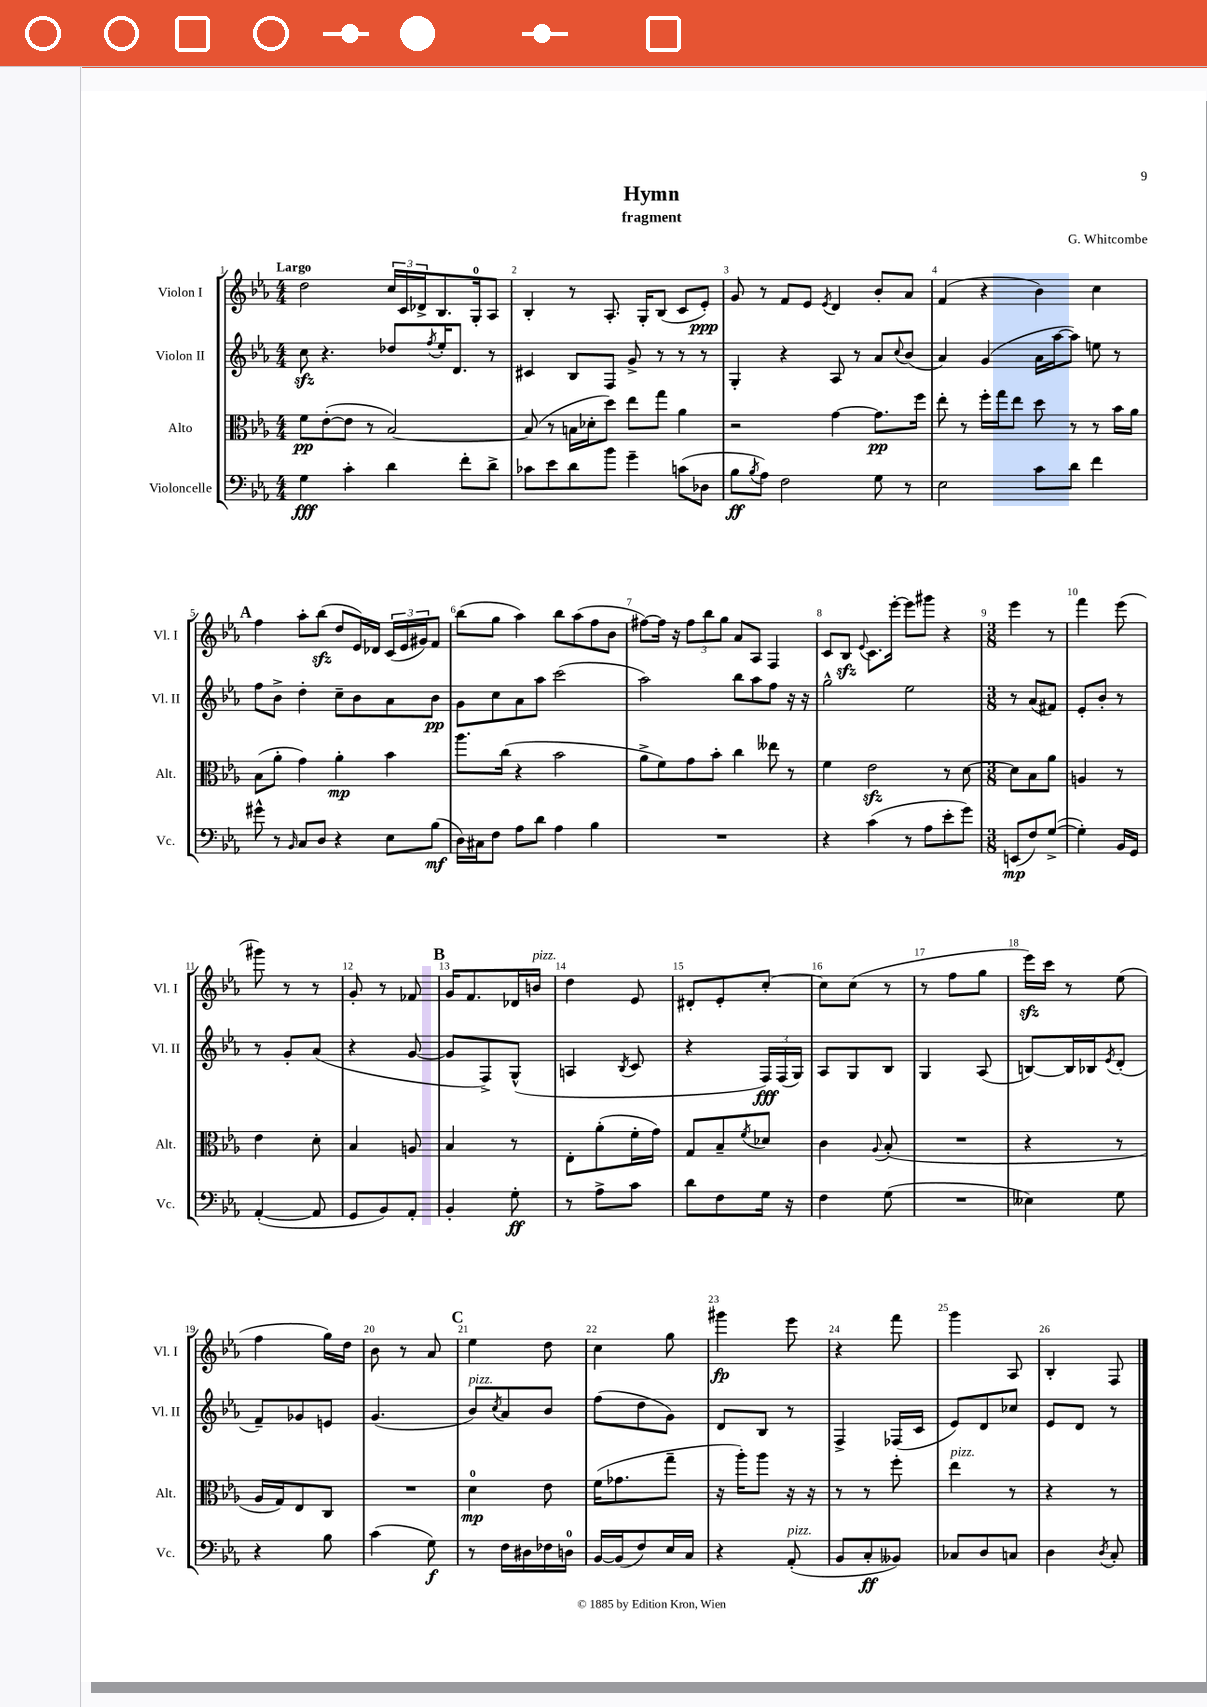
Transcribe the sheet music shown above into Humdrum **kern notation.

**kern	**dynam	**kern	**dynam	**kern	**dynam	**kern	**dynam
*part4	*part4	*part3	*part3	*part2	*part2	*part1	*part1
*staff4	*staff4	*staff3	*staff3	*staff2	*staff2	*staff1	*staff1
*I"Violoncelle	*	*I"Alto	*	*I"Violon II	*	*I"Violon I	*
*I'Vc.	*	*I'Alt.	*	*I'Vl. II	*	*I'Vl. I	*
*clefF4	*	*clefC3	*	*clefG2	*	*clefG2	*
*k[b-e-a-]	*	*k[b-e-a-]	*	*k[b-e-a-]	*	*k[b-e-a-]	*
*M4/4	*	*M4/4	*	*M4/4	*	*M4/4	*
=1	=1	=1	=1	=1	=1	=1	=1
!	!	!	!	!	!	!LO:TX:a:B:t=Largo	!
4G\	fff	8f\L	pp	8cczz\	.	2dd\	.
.	.	([8e-'\	.	4.r	.	.	.
4c'\	.	8e-\J]	.	.	.	.	.
.	.	8r	.	.	.	.	.
4d\	.	[2B-/)	.	8dd-X/L	.	24cc/LL	.
.	.	.	.	.	.	24c/	.
.	.	.	.	.	.	24d-X^/J	.
.	.	.	.	8qff/	.	.	.
.	.	.	.	16ee-'/K	.	8.B-/	.
.	.	.	.	8.d/J	.	.	.
8f'\L	.	.	.	.	.	.	.
.	.	.	.	.	.	16G'/k	.
8d^\J	.	.	.	8r	.	8A-/J	.
=2	=2	=2	=2	=2	=2	=2	=2
8c-X\L	.	(8B-/]	.	4c#X/	.	4B-'/	.
8e-\	.	8r	.	.	.	.	.
8d\	.	16Bn\LL	.	8B-/L	.	8r	.
.	.	16d-X'\J	.	.	.	.	.
8b-\J	.	8dd\J)	.	8F/J	.	8.A-'/	.
4g~\	.	8ee-\L	.	8g^/	.	.	.
.	.	.	.	.	.	16G'/KL	.
.	.	8gg\J	.	8r	.	(8B-/J	.
(8cn\L	.	4a-\	.	8r	.	8c/L	.
8D-X\J	.	.	.	8r	.	8e-'/J)	ppp
=3	=3	=3	=3	=3	=3	=3	=3
8B-\L	ff	2r	.	4G'/	.	8g/	.
8qB-/	.	.	.	.	.	.	.
8A-\J)	.	.	.	.	.	8r	.
2F\	.	.	.	4r	.	8f/L	.
.	.	.	.	.	.	8e-/J	.
.	.	.	.	.	.	8qe-/	.
.	.	[4g\	.	8A-/	.	4d/	.
.	.	.	.	8r	.	.	.
8G\	.	8.g\L]	pp	8a-/L	.	8b-'/L	.
.	.	.	.	8qqcc/	.	.	.
8r	.	.	.	(8b-/J	.	8a-/J	.
.	.	16ff\Jk	.	.	.	.	.
=4	=4	=4	=4	=4	=4	=4	=4
2E-\	.	8ee-'\	.	4a-/)	.	(4f/	.
.	.	8r	.	.	.	.	.
.	.	16ff'\LL	.	(4g/	.	4r	.
.	.	16gg\J	.	.	.	.	.
.	.	8ee-\J	.	.	.	.	.
8c\L	.	8dd\	.	16a-\LL	.	4b-\)	.
.	.	.	.	[16aa-\J	.	.	.
8d\J	.	8r	.	8aa-\J])	.	.	.
4f\	.	8r	.	8een\	.	4cc\	.
.	.	16b-\LL	.	8r	.	.	.
.	.	16a-\JJ	.	.	.	.	.
!!LO:LB:g=z
!!LO:REH:place=s1:t=A
=5	=5	=5	=5	=5	=5	=5	=5
8g#X^^\	.	(8B-\L	.	8ff\L	.	4ff\	.
8r	.	8a-'\J	.	8b-^\J	.	.	.
16qqBB-/	.	.	.	.	.	.	.
8C/L	.	4g\)	.	4dd'\	.	8aa-'\L	.
8D/J	.	.	.	.	.	(8bb-zz\J	.
4r	.	4a-'\	mp	8cc~\L	.	8dd/L	.
.	.	.	.	8b-\	.	16e-/L)	.
.	.	.	.	.	.	16d-X/JJ	.
8E-\L	.	4b-\	.	8a-\	.	(24c/LL	.
.	.	.	.	.	.	24e-/	.
.	.	.	.	.	.	24g#X/J)	.
(8B-\J	mf	.	.	8b-\J	pp	8f/J	.
=6	=6	=6	=6	=6	=6	=6	=6
16D\LL)	.	8.aa-\L	.	8g\L	.	(8bb-\L	.
16C#X\J	.	.	.	.	.	.	.
8F\J	.	.	.	8cc\	.	8gg\J	.
.	.	(16cc\Jk	.	.	.	.	.
8A-\L	.	4r	.	8a-\	.	4aa-\)	.
8d\J	.	.	.	8aa-\J	.	.	.
4A-\	.	2b-\	.	(2ccc\	.	8bb-\L	.
.	.	.	.	.	.	(8aa-\	.
4B-\	.	.	.	.	.	8ff\	.
.	.	.	.	.	.	8b-\J	.
=7	=7	=7	=7	=7	=7	=7	=7
1r	.	8a-^\L	.	2aa-\)	.	[8ff#X\L)	.
.	.	8f\)	.	.	.	16ff#\Jk]	.
.	.	.	.	.	.	16r	.
.	.	8g\	.	.	.	12ff#\L	.
.	.	.	.	.	.	12bb-\	.
.	.	8b-'\J	.	.	.	.	.
.	.	.	.	.	.	12gg\J	.
.	.	4cc\	.	8bb-\L	.	8a-/L	.
.	.	.	.	8aa-\	.	8A-/J	.
.	.	8ee--X\	.	8ff\J	.	4F/	.
.	.	8r	.	16r	.	.	.
.	.	.	.	16r	.	.	.
=8	=8	=8	=8	=8	=8	=8	=8
4r	.	4f\	.	2gg^^\	.	8c/L	.
.	.	.	.	.	.	8B-zz/J	.
.	.	.	.	.	.	8qqe-/	.
(4c\	.	2e-zz\	.	.	.	8.c\L	.
.	.	.	.	.	.	[16eee-'\Jk	.
8r	.	.	.	2ee-\	.	8eee-\L]	.
8A-\L	.	.	.	.	.	8ggg#X\J	.
8e-'\	.	8r	.	.	.	4r	.
8g\J)	.	[8d\	.	.	.	.	.
=9	=9	=9	=9	=9	=9	=9	=9
*M3/8	*	*M3/8	*	*M3/8	*	*M3/8	*
(8EEn/L	mp	8d\L]	.	8r	.	4eee-\	.
8F/)	.	8B-\	.	(8a-/L	.	.	.
([8G^/J	.	8a-\J	.	8f#X/J)	.	8r	.
=10	=10	=10	=10	=10	=10	=10	=10
4G'\])	.	4An/	.	8e-'/L	.	4fff\	.
.	.	.	.	8b-'/J	.	.	.
16BB-/LL	.	8r	.	8r	.	(8eee-\	.
16GG/JJ	.	.	.	.	.	.	.
!!LO:LB:g=z
=11	=11	=11	=11	=11	=11	=11	=11
([4AA-'/	.	4e-\	.	8r	.	8ggg#X\)	.
.	.	.	.	8g'/L	.	8r	.
8AA-/]	.	8d'\	.	(8a-/J	.	8r	.
=12	=12	=12	=12	=12	=12	=12	=12
8GG/L	.	4B-/	.	4r	.	8g'/	.
8BB-/)	.	.	.	.	.	8r	.
8AA-'/J	.	8An/	.	[8g/	.	8f-X/	.
!!LO:REH:place=s1:t=B
=13	=13	=13	=13	=13	=13	=13	=13
4BB-'/	.	4B-/	.	8g/L]	.	16g/KL	.
.	.	.	.	.	.	8.f/	.
.	.	.	.	8F^/)	.	.	.
8G'\	ff	8r	.	(8G^^/J	.	16d-X/L	.
!	!	!	!	!	!	!LO:TX:a:i:t=pizz.	!
.	.	.	.	.	.	16bn/JJ	.
=14	=14	=14	=14	=14	=14	=14	=14
8r	.	8E-'\L	.	4An/	.	4dd\	.
8A-^\L	.	(8a-'\	.	.	.	.	.
.	.	.	.	8qB-/	.	.	.
8c\J	.	16f'\L	.	8c/	.	8e-/	.
.	.	16g\JJ)	.	.	.	.	.
=15	=15	=15	=15	=15	=15	=15	=15
8d\L	.	8G/L	.	4r	.	8d#X'/L	.
8F\	.	8B-~/	.	.	.	8e-'/	.
.	.	8qf/	.	.	.	.	.
16G\Jk	.	8d-X/J	.	24F/LL)	fff	[8cc'/J	.
.	.	.	.	(24F/	.	.	.
16r	.	.	.	.	.	.	.
.	.	.	.	24G/JJ)	.	.	.
=16	=16	=16	=16	=16	=16	=16	=16
4F\	.	4c\	.	8A-/L	.	8cc\L]	.
.	.	.	.	8G/	.	(8cc\J	.
.	.	8qqA-/	.	.	.	.	.
(8G\	.	(8B-'/	.	8B-/J	.	8r	.
=17	=17	=17	=17	=17	=17	=17	=17
4.r	.	4.r	.	4G/	.	8r	.
.	.	.	.	.	.	8ff\L	.
.	.	.	.	(8A-/	.	8gg\J	.
=18	=18	=18	=18	=18	=18	=18	=18
4E--X\)	.	4r	.	[8Bn/L)	.	16eee-zz\LL)	.
.	.	.	.	.	.	16ccc\JJ	.
.	.	.	.	16B/L]	.	8r	.
.	.	.	.	16B-X/J	.	.	.
.	.	.	.	8qe-/	.	.	.
8G\	.	8r	.	(8d'/J	.	(8ee-\	.
!!LO:LB:g=z
=19	=19	=19	=19	=19	=19	=19	=19
4r	.	16A-/LL	.	8f~/L)	.	4ff\	.
.	.	16G/J)	.	.	.	.	.
.	.	8E-/	.	8g-X/	.	.	.
8B-\	.	8C/J	.	8en/J	.	16gg\LL)	.
.	.	.	.	.	.	16dd\JJ	.
=20	=20	=20	=20	=20	=20	=20	=20
(4c\	.	4.r	.	(4.g/	.	8b-\	.
.	.	.	.	.	.	8r	.
8G\)	f	.	.	.	.	8a-/	.
!!LO:REH:place=s1:t=C
=21	=21	=21	=21	=21	=21	=21	=21
!	!	!	!	!LO:TX:a:i:t=pizz.	!	!	!
8r	.	4d\	mp	8b-/L)	.	4ee-\	.
.	.	.	.	8qcc/	.	.	.
16F\LL	.	.	.	8a-/	.	.	.
16D#X\	.	.	.	.	.	.	.
16F-X\	.	8e-\	.	8b-/J	.	8dd\	.
16Dn\JJ	.	.	.	.	.	.	.
=22	=22	=22	=22	=22	=22	=22	=22
[16BB-/LL	.	(16f\KL	.	(8ff\L	.	4cc\	.
(16BB-/J]	.	8.g-X\	.	.	.	.	.
8F/)	.	.	.	8dd\	.	.	.
16E-/L	.	8gg~\J	.	8g\J)	.	8gg\	.
16C/JJ	.	.	.	.	.	.	.
=23	=23	=23	=23	=23	=23	=23	=23
4r	.	16r	.	8d/L	.	4ggg#X\	fp
.	.	16aa-'\KL)	.	.	.	.	.
.	.	8aa-\J	.	8B-/J	.	.	.
!LO:TX:a:i:t=pizz.	!	!	!	!	!	!	!
(8AA-'/	.	16r	.	8r	.	8eee-\	.
.	.	16r	.	.	.	.	.
=24	=24	=24	=24	=24	=24	=24	=24
8BB-/L	.	8r	.	4F^/	.	4r	.
8C'/	ff	8r	.	.	.	.	.
8BB--X/J)	.	8ff'\	.	(16F-X/LL	.	8fff\	.
.	.	.	.	16c/JJ	.	.	.
=25	=25	=25	=25	=25	=25	=25	=25
!	!	!LO:TX:a:i:t=pizz.	!	!	!	!	!
8C-X/L	.	4ee-\	.	8e-/L)	.	4ggg\	.
8D/	.	.	.	8d/	.	.	.
8Cn/J	.	8r	.	8cc-X/J	.	8A-/	.
=26	=26	=26	=26	=26	=26	=26	=26
4D\	.	4r	.	8e-/L	.	4B-'/	.
.	.	.	.	8d/J	.	.	.
8qD/	.	.	.	.	.	.	.
8C'/	.	8r	.	8r	.	8F/	.
==	==	==	==	==	==	==	==
*-	*-	*-	*-	*-	*-	*-	*-
